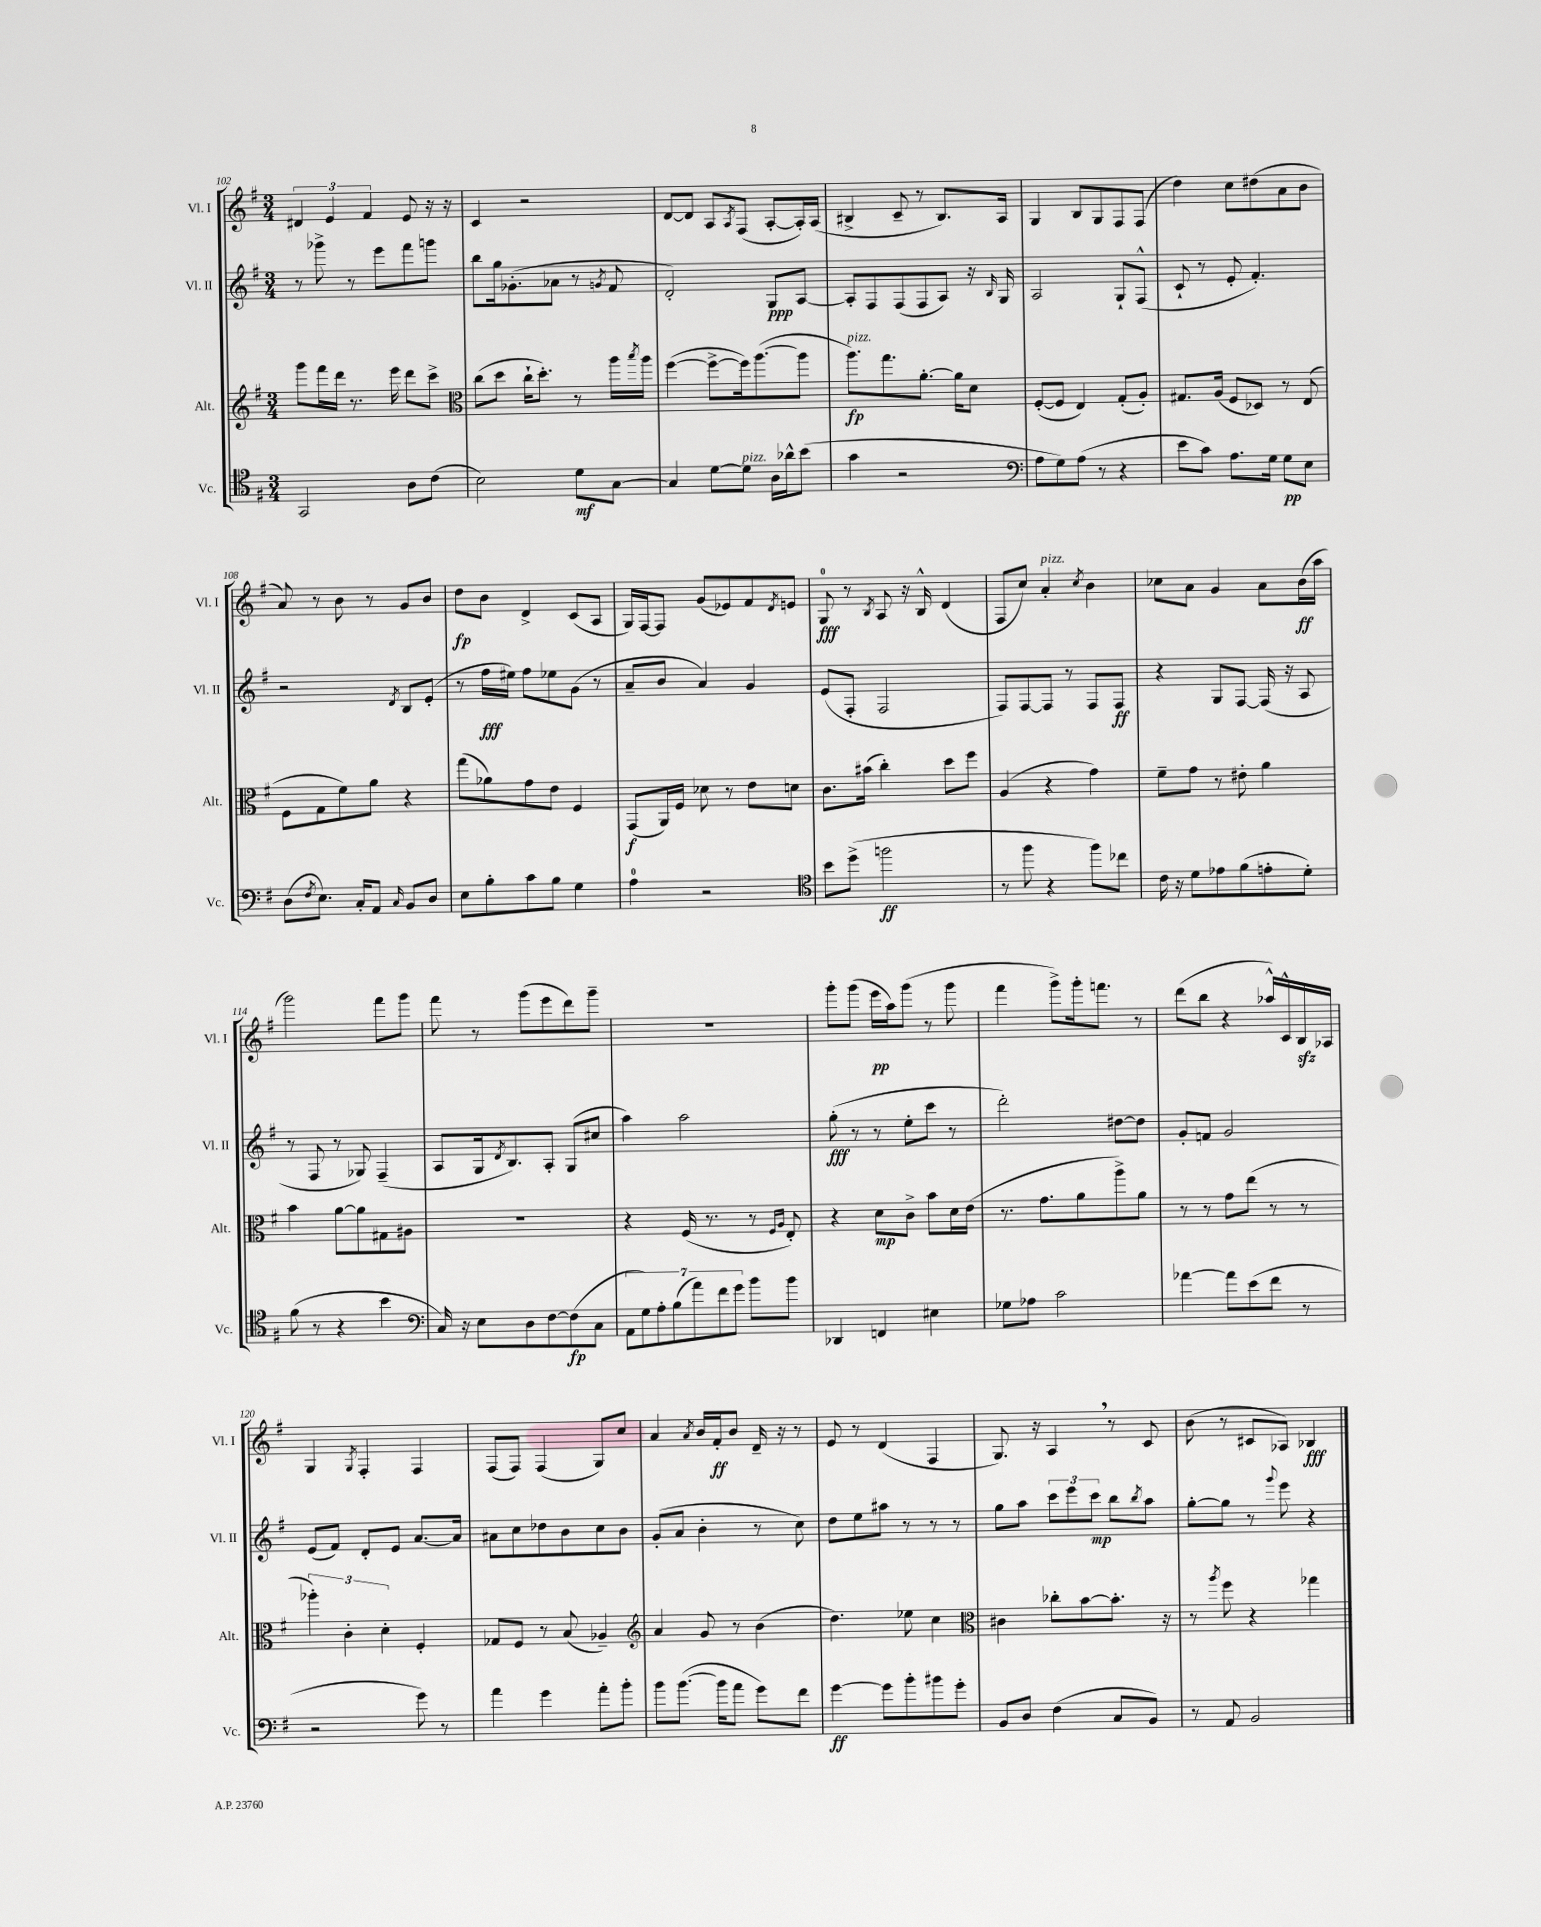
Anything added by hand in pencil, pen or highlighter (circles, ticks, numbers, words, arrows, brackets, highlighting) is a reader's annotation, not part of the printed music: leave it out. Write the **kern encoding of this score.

**kern	**dynam	**kern	**dynam	**kern	**dynam	**kern	**dynam
*part4	*part4	*part3	*part3	*part2	*part2	*part1	*part1
*staff4	*staff4	*staff3	*staff3	*staff2	*staff2	*staff1	*staff1
*I"Vc.	*	*I"Alt.	*	*I"Vl. II	*	*I"Vl. I	*
*I'Vc.	*	*I'Alt.	*	*I'Vl. II	*	*I'Vl. I	*
*clefC4	*	*clefG2	*	*clefG2	*	*clefG2	*
*k[f#]	*	*k[f#]	*	*k[f#]	*	*k[f#]	*
*M3/4	*	*M3/4	*	*M3/4	*	*M3/4	*
=102	=102	=102	=102	=102	=102	=102	=102
2GG/	.	8ggg\L	.	8r	.	6d#X/	.
.	.	16fff#\L	.	8ggg-X^\	.	.	.
.	.	.	.	.	.	6e/	.
.	.	16ddd\JJ	.	.	.	.	.
.	.	8.r	.	8r	.	.	.
.	.	.	.	.	.	6f#/	.
.	.	.	.	8eee\L	.	.	.
.	.	16eee\	.	.	.	.	.
8A\L	.	8ddd\L	.	8fff#\	.	8e/	.
(8c\J	.	8ccc^\J	.	8gggn\J	.	16r	.
.	.	.	.	.	.	16r	.
=103	=103	=103	=103	=103	=103	=103	=103
*	*	*clefC3	*	*	*	*	*
2B\)	.	(8cc\L	.	8bb\L	.	4c/	.
.	.	8dd\J	.	16gg\k	.	.	.
.	.	.	.	(8.g-X'\	.	.	.
.	.	16cc`\KL	.	.	.	2r	.
.	.	8.dd'\J)	.	.	.	.	.
.	.	.	.	8a-X\J	.	.	.
8d\L	mf	8r	.	8r	.	.	.
.	.	.	.	8qgn/	.	.	.
[8G\J	.	16aa\LL	.	8f#/	.	.	.
.	.	8qbb/	.	.	.	.	.
.	.	16aa\JJ	.	.	.	.	.
=104	=104	=104	=104	=104	=104	=104	=104
4G/]	.	([4ff#\	.	2d'/)	.	[8d/L	.
.	.	.	.	.	.	8d/J]	.
[8d\L	.	8ff#^\L_	.	.	.	8A/L	.
.	.	.	.	.	.	8qA/	.
!LO:TX:a:i:t=pizz.	!	!	!	!	!	!	!
8d\J]	.	16ff#\k])	.	.	.	(8F#/J	.
.	.	([8.aa\	.	.	.	.	.
16A\LL	.	.	.	8G/L	ppp	[8A'/L	.
16a-X^^\J	.	.	.	.	.	.	.
(8b\J	.	8aa\J]	.	[8A/J	.	16A'/L])	.
.	.	.	.	.	.	(16A/JJ	.
=105	=105	=105	=105	=105	=105	=105	=105
!	!	!LO:TX:a:i:t=pizz.	!	!	!	!	!
4g\	.	8.aa\L)	fp	8A'/L]	.	4B#X^/	.
.	.	.	.	8F#/	.	.	.
.	.	8.gg\	.	.	.	.	.
2r	.	.	.	(8F#/	.	8c~/	.
.	.	[8.a'\J	.	8F#/	.	8r	.
.	.	.	.	8A/J)	.	8.B#/L)	.
.	.	16a\KL]	.	.	.	.	.
.	.	8d\J	.	16r	.	.	.
.	.	.	.	16qqB/	.	.	.
.	.	.	.	16G/	.	16A/Jk	.
=106	=106	=106	=106	=106	=106	=106	=106
*clefF4	*	*	*	*	*	*	*
8A\L	.	([8F#'/L	.	2A/	.	4G/	.
8G\)	.	8F#/J]	.	.	.	.	.
(8A\J	.	4E/)	.	.	.	8B/L	.
8r	.	.	.	.	.	8G/	.
4r	.	(8G'/L	.	8G`/L	.	8F#/	.
.	.	8A'/J)	.	(8F#^^/J	.	(8F#/J	.
=107	=107	=107	=107	=107	=107	=107	=107
8e\L	.	8.G#X/L	.	8c`/	.	4dd\)	.
8c\J)	.	.	.	8r	.	.	.
.	.	(16A/Jk	.	.	.	.	.
8.A\L	.	8F#/L	.	8e'/	.	8cc\L	.
.	.	8D-X/J)	.	4.f#'/)	.	(8dd#X\	.
16G\Jk	.	.	.	.	.	.	.
8G\L	pp	8r	.	.	.	8a\	.
8E\J	.	(8E/	.	.	.	8b\J	.
!!LO:LB:g=z
=108	=108	=108	=108	=108	=108	=108	=108
(8D\L	.	8F#\L	.	2r	.	8a/)	.
8qF#/	.	.	.	.	.	.	.
8.E\J)	.	8G\	.	.	.	8r	.
.	.	8f#\)	.	.	.	8b\	.
16C'/KL	.	.	.	.	.	.	.
8AA/J	.	8a\J	.	.	.	8r	.
16qqC/	.	.	.	8qd/	.	.	.
8BB/L	.	4r	.	8B/L	.	8g/L	.
8D/J	.	.	.	(8e'/J	.	8b/J	.
=109	=109	=109	=109	=109	=109	=109	=109
8E\L	.	(8gg\L	.	8r	.	8dd\L	fp
8B'\	.	8a-X\)	.	16ff#\LL	fff	8b\J	.
.	.	.	.	16ee#X\JJ)	.	.	.
8c\	.	8g\	.	8ff#\L	.	4d^/	.
8B\J	.	8e\J	.	8ee-X\	.	.	.
4G\	.	4F#/	.	(8g\J	.	(8c/L	.
.	.	.	.	8r	.	8A/J	.
=110	=110	=110	=110	=110	=110	=110	=110
4A\	.	(8GG/L	f	8a~/L	.	16G/LL)	.
.	.	.	.	.	.	[16F#/J	.
.	.	16AA/L)	.	8b/J	.	8F#/J]	.
.	.	16F#/JJ	.	.	.	.	.
2r	.	8d-X\	.	4a/)	.	(8g/L	.
.	.	8r	.	.	.	8e-X/)	.
.	.	8e\L	.	4g/	.	8f#/	.
.	.	.	.	.	.	8qd/	.
.	.	8dn\J	.	.	.	8en/J	.
=111	=111	=111	=111	=111	=111	=111	=111
*clefC4	*	*	*	*	*	*	*
8b\L	.	8.c\L	.	(8e/L	.	8G/	fff
(8dd^\J	.	.	.	8F#'/J	.	8r	.
.	.	(16b#X\Jk	.	.	.	.	.
.	.	.	.	.	.	8qB/	.
2ffn\	ff	4cc'\)	.	2F#/	.	8A/	.
.	.	.	.	.	.	16r	.
.	.	.	.	.	.	16B^^/	.
.	.	8dd\L	.	.	.	(4d/	.
.	.	8ff#\J	.	.	.	.	.
=112	=112	=112	=112	=112	=112	=112	=112
8r	.	(4A/	.	8F#/L)	.	8F#/L	.
8ff#\	.	.	.	[8F#/	.	8cc/J)	.
!	!	!	!	!	!	!LO:TX:a:i:t=pizz.	!
4r	.	4r	.	8F#/J]	.	4a'/	.
.	.	.	.	8r	.	.	.
.	.	.	.	.	.	8qcc/	.
8ff#\L)	.	4g\)	.	8F#/L	.	4b\	.
8cc-X\J	.	.	.	8F#/J	ff	.	.
=113	=113	=113	=113	=113	=113	=113	=113
16c\	.	8f#~\L	.	4r	.	8cc-X\L	.
16r	.	.	.	.	.	.	.
8d\L	.	8g\J	.	.	.	8a\J	.
8e-X\	.	8r	.	8G/L	.	4g/	.
(8f#\	.	8e#X'\	.	[8F#/J	.	.	.
8en'\	.	4a\	.	(16F#/]	.	8a\L	.
.	.	.	.	16r	.	.	.
8d'\J)	.	.	.	8A/	.	(16b\L	ff
.	.	.	.	.	.	16aa\JJ	.
!!LO:LB:g=z
=114	=114	=114	=114	=114	=114	=114	=114
(8f#\	.	4b\	.	8r	.	2ggg\)	.
8r	.	.	.	8F#/	.	.	.
4r	.	[8a\L	.	8r	.	.	.
.	.	8a\]	.	8G-X/)	.	.	.
4b\	.	8G#X\	.	(4F#~/	.	8fff#\L	.
.	.	8A#X\J	.	.	.	8ggg\J	.
=115	=115	=115	=115	=115	=115	=115	=115
*clefF4	*	*	*	*	*	*	*
16C/)	.	2.r	.	8A/L	.	8fff#\	.
16r	.	.	.	.	.	.	.
8E\L	.	.	.	16G/k	.	8r	.
.	.	.	.	8qd/	.	.	.
.	.	.	.	8.B/)	.	.	.
8D\	.	.	.	.	.	(8ggg\L	.
[8F#\	.	.	.	8A'/J	.	8eee\	.
(8F#\]	fp	.	.	(8G/L	.	8ddd\)	.
8C\J	.	.	.	8cc#X/J	.	8ggg~\J	.
=116	=116	=116	=116	=116	=116	=116	=116
14AA\L	.	4r	.	4aa\)	.	2.r	.
14G\)	.	.	.	.	.	.	.
14A'\	.	.	.	.	.	.	.
(14B\	.	.	.	.	.	.	.
.	.	(16F#/	.	2aa\	.	.	.
14a\)	.	.	.	.	.	.	.
.	.	8.r	.	.	.	.	.
14f#\	.	.	.	.	.	.	.
14g\J	.	.	.	.	.	.	.
8b\L	.	8r	.	.	.	.	.
.	.	16qqF#/LL	.	.	.	.	.
.	.	16qqA/JJ	.	.	.	.	.
8b\J	.	8E'/)	.	.	.	.	.
=117	=117	=117	=117	=117	=117	=117	=117
4DD-X/	.	4r	.	(8gg'\	fff	8ggg'\L	.
.	.	.	.	8r	.	(8ggg\J	.
4FFn/	.	8d\L	mp	8r	.	16eee\LL	pp
.	.	.	.	.	.	16aa\J)	.
.	.	8c^\J	.	8ee'\L	.	(8ggg\J	.
4E#X\	.	8b\L	.	8ccc\J	.	8r	.
.	.	16d\L	.	8r	.	8ggg\	.
.	.	(16e\JJ	.	.	.	.	.
=118	=118	=118	=118	=118	=118	=118	=118
8G-X\L	.	8.r	.	2ddd'\)	.	4fff#\	.
8A-X\J	.	.	.	.	.	.	.
.	.	8.g\L	.	.	.	.	.
2c\	.	.	.	.	.	8ggg^\L)	.
.	.	8a\	.	.	.	16ggg'\k	.
.	.	.	.	.	.	8.fffn\J	.
.	.	8aa^\)	.	[8dd#X\L	.	.	.
.	.	8a\J	.	8dd#\J]	.	8r	.
=119	=119	=119	=119	=119	=119	=119	=119
[4a-X\	.	8r	.	8g'/L	.	(8ddd\L	.
.	.	8r	.	8fn/J	.	8bb\J	.
8a-\L]	.	8g\L	.	2g/	.	4r	.
(8e\	.	(8ee\J	.	.	.	.	.
8f#\J	.	8r	.	.	.	16aa-X^^/LL)	.
.	.	.	.	.	.	16c^^/	.
8r	.	8r	.	.	.	16Bzz/	.
.	.	.	.	.	.	16A-X/JJ	.
!!LO:LB:g=z
=120	=120	=120	=120	=120	=120	=120	=120
2r	.	6aa-X'\)	.	(8e/L	.	4G/	.
.	.	.	.	8f#/J)	.	.	.
.	.	6c'\	.	.	.	.	.
.	.	.	.	.	.	8qG/	.
.	.	.	.	8d'/L	.	4F#'/	.
.	.	6d'\	.	.	.	.	.
.	.	.	.	8e/J	.	.	.
8g\)	.	4F#'/	.	[8.a/L	.	4F#/	.
8r	.	.	.	.	.	.	.
.	.	.	.	16a/Jk]	.	.	.
=121	=121	=121	=121	=121	=121	=121	=121
4a\	.	8G-X/L	.	8a#X\L	.	(8F#/L	.
.	.	8F#/J	.	8cc\	.	8F#/J)	.
4g\	.	8r	.	8dd-X\	.	(4F#/	.
.	.	(8B/	.	8b\	.	.	.
8a'\L	.	4A-X~/)	.	8cc\	.	8G/L)	.
8b'\J	.	.	.	8b\J	.	8cc/J	.
=122	=122	=122	=122	=122	=122	=122	=122
*	*	*clefG2	*	*	*	*	*
8b\L	.	4a/	.	(8g'/L	.	4a/	.
([8.b\J	.	.	.	8a/J	.	.	.
.	.	.	.	.	.	8qa/	.
.	.	8g/	.	4b'\	.	16b/LL	.
16b\KL]	.	.	.	.	.	16f#'/J	ff
8a\J	.	8r	.	.	.	8b/J	.
8g\L)	.	(4b\	.	8r	.	16d~/	.
.	.	.	.	.	.	16r	.
8f#\J	.	.	.	8cc\)	.	8r	.
=123	=123	=123	=123	=123	=123	=123	=123
[4g\	ff	4.dd\)	.	8dd\L	.	8e/	.
.	.	.	.	8ee\	.	8r	.
8g\L]	.	.	.	8aa#X\J	.	(4d/	.
8b'\	.	8ee-X\	.	8r	.	.	.
8b#X\	.	4cc\	.	8r	.	4F#/	.
8g'\J	.	.	.	8r	.	.	.
=124	=124	=124	=124	=124	=124	=124	=124
*	*	*clefC3	*	*	*	*	*
8BB/L	.	4c#X\	.	8gg\L	.	8.G/)	.
8D/J	.	.	.	8aa\J	.	.	.
.	.	.	.	.	.	16r	.
(4F#\	.	8cc-X'\L	.	12ccc\L	.	4A,/	.
.	.	.	.	12eee\	.	.	.
.	.	[8b\	.	.	.	.	.
.	.	.	.	12ccc\J	mp	.	.
8C/L	.	8.b'\J]	.	8bb\L	.	8r	.
.	.	.	.	8qbb/	.	.	.
8BB/J)	.	.	.	8aa\J	.	8c/	.
.	.	16r	.	.	.	.	.
=125	=125	=125	=125	=125	=125	=125	=125
8r	.	8r	.	[8gg'\L	.	(8b\	.
.	.	8qaa/	.	.	.	.	.
8AA/	.	8ff#\	.	8gg\J]	.	8r	.
2BB/	.	4r	.	8r	.	8c#X/L	.
.	.	.	.	8qqggg/	.	.	.
.	.	.	.	8eee\	.	8A-X/J)	.
.	.	4gg-X\	.	4r	.	4B-X/	fff
==	==	==	==	==	==	==	==
*-	*-	*-	*-	*-	*-	*-	*-
